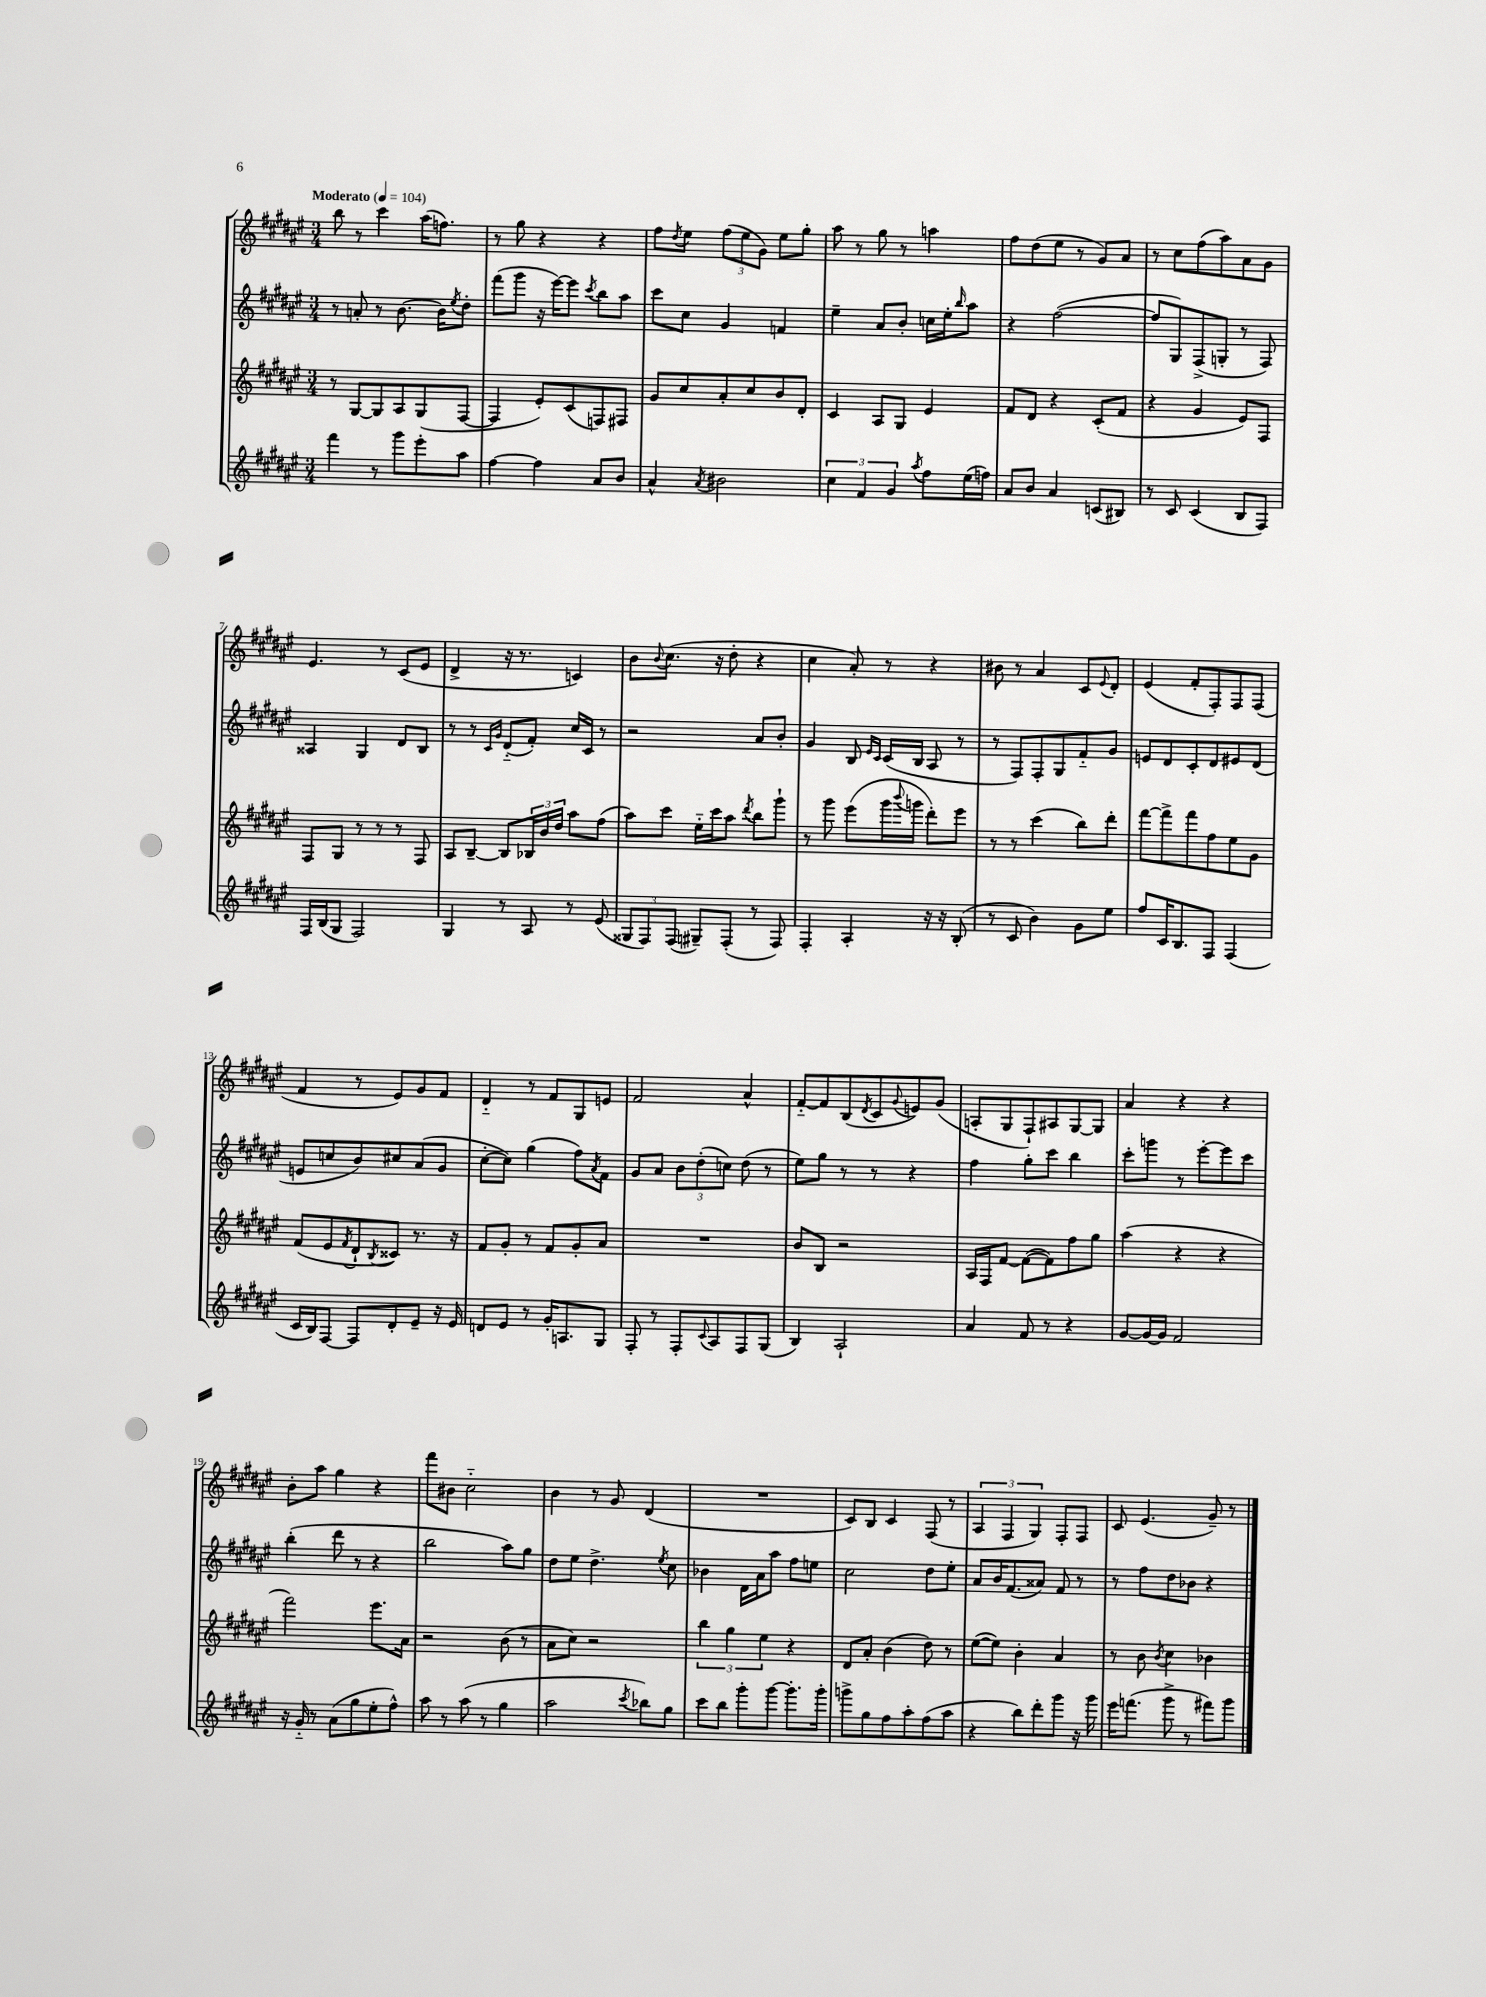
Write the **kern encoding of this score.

**kern	**kern	**kern	**kern
*staff4	*staff3	*staff2	*staff1
*clefG2	*clefG2	*clefG2	*clefG2
*k[f#c#g#d#a#e#]	*k[f#c#g#d#a#e#]	*k[f#c#g#d#a#e#]	*k[f#c#g#d#a#e#]
*M3/4	*M3/4	*M3/4	*M3/4
*MM104	*MM104	*MM104	*MM104
4fff#	8r	8r	8bb
.	[8G#	8a'	8r
8r	8G#]	8r	4ccc#
8ggg#	8A#	[8.b	.
8eee#'	(8G#	.	(16aa#
.	.	16b]	8.ff)
.	.	8qee#	.
8aa#	[8F#	8dd#'	.
=	=	=	=
[4ff#	4F#]	(8fff#	8r
.	.	8ggg#	8gg#
4ff#]	8e#')	16r	4r
.	.	[16eee#)	.
.	(8c#	8eee#]	.
.	.	8qccc#	.
8a#	8F)	8bb	4r
8b	8F#	8aa#	.
=	=	=	=
4a#^^	8g#	8ccc#	8ff#
.	.	.	8qdd#
.	8cc#	8cc#	8ee#
8qa#	.	.	.
2b#	8a#'	4g#	(12ff#
.	.	.	12ee#
.	8cc#	.	.
.	.	.	12g#)
.	8b	4f	8ee#
.	8d#'	.	8gg#'
=	=	=	=
6cc#	4c#	4ee#~	8aa#
.	.	.	8r
6f#	.	.	.
.	8A#	8a#	8gg#
6g#	.	.	.
.	8G#	8b'	8r
8qaa#	.	.	.
8ff#	4e#	16cc	4aa
.	.	16ee#'	.
.	.	16qqbb	.
(16ee#	.	8aa#	.
16ff)	.	.	.
=	=	=	=
8a#	8f#	4r	8ff#
8b	8d#	.	(8dd#
4a#	4r	([2ff#	8ee#
.	.	.	8r
(8c	(8c#'	.	8g#)
8B#)	8f#	.	8a#
=	=	=	=
8r	4r	8ff#]	8r
8c#	.	8G#)	8cc#
(4c#	4g#	(8F#^	(8ff#
.	.	8G'	8aa#)
8B	8e#)	8r	8a#
8F#)	8F#	8F#)	8g#
=	=	=	=
16F#	8F#	4A##	4.e#
(16B	.	.	.
8G#	8G#	.	.
2F#)	8r	4G#	.
.	8r	.	8r
.	8r	8d#	(8c#
.	8F#	8B	8e#
=	=	=	=
4G#	8A#	8r	4d#^
.	[8B~	8r	.
.	.	16qqc#	.
.	.	16qqg#	.
8r	8B]	(8d#'~	16r
.	.	.	8.r
8A#	24B-	8f#')	.
.	24b	.	.
.	24dd#	.	.
8r	8aa#	16cc#	4c)
.	.	16c#	.
(8e#	(8ff#	8r	.
=	=	=	=
12G##	8aa#)	2r	8b
12F#)	.	.	.
.	.	.	8qqb
.	8ccc#	.	(8.cc#
(12F#	.	.	.
8G#~)	16ee#'~	.	.
.	16ccc#	.	16r
(8F#'	8aa#	.	8dd#'
.	8qddd#	.	.
8r	8bb	8a#	4r
8F#)	8ggg#`	8b'	.
=	=	=	=
4F#'	8r	4g#	4cc#
.	8ggg#	.	.
4A#'	(8eee#	8B	8a#')
.	.	16qqe#	.
.	.	16qqc#	.
.	16ggg#	(16c#	8r
.	8qqbbb	.	.
.	16ggg	16B	.
16r	8ddd#')	8A#	4r
16r	.	.	.
(8B'	8eee#	8r	.
=	=	=	=
8r	8r	8r	8b#
8c#	8r	8F#)	8r
4b)	(4ccc#	8F#'	4a#
.	.	8G#	.
8g#	8bb)	8f#'~	8c#
.	.	.	8qqe#
8ee#	8ddd#'	8g#	8d#'
=	=	=	=
8ff#	[8fff#	8e	(4e#
16c#	8fff#^]	8d#	.
8.B	.	.	.
.	8fff#	8c#'	8f#'
8F#	8ff#	8d#	8F#')
(4F#	8ee#	8e#	8F#
.	8g#	(8d#	(8F#
=	=	=	=
16c#	(8f#	8e	4f#
16B)	.	.	.
[8F#	8e#	8cc	.
.	8qf#	.	.
8F#]	8d#`	8b)	8r
.	8qB	.	.
8d#'	8c##)	8cc#	8e#)
8e#~	8.r	(8a#	8g#
16r	.	8g#	8f#
16e#	16r	.	.
=	=	=	=
8d	8f#	[8cc#'	4d#'~
8e#	8g#'	8cc#])	.
8r	8r	(4gg#	8r
16g#'	8f#	.	8f#
8.A	.	.	.
.	8g#'	8ff#)	8G#
.	.	8qa#	.
8G#	8a#	8f#	8e
=	=	=	=
8F#'	2.r	8g#	2f#
8r	.	8a#	.
8F#'	.	12b	.
.	.	(12dd#'	.
8qqc#	.	.	.
8A#	.	.	.
.	.	12cc)	.
8F#	.	(8dd#	4a#^^
(8G#	.	8r	.
=	=	=	=
4B)	8b	8ee#)	[8f#'~
.	8B	8gg#	8f#]
2A#`	2r	8r	(8B
.	.	.	8qd#
.	.	8r	8c#
.	.	.	8qqg#
.	.	4r	8e)
.	.	.	(8g#
=	=	=	=
4a#	16A#	4ff#	8A'
.	16F#	.	.
.	[8f#	.	8G#
8f#	(8f#_	8gg#'	8F#`)
8r	8f#])	8ccc#	8A#
4r	8ff#	4bb	[8G#
.	8gg#	.	8G#]
=	=	=	=
[8g#	(4aa#	8ccc#'	4a#
16g#_	.	8ggg	.
16g#]	.	.	.
2f#	4r	8r	4r
.	.	[8eee#'	.
.	4r	8eee#]	4r
.	.	8ccc#	.
=	=	=	=
16r	2fff#)	(4bb'	8b'
16g#'~	.	.	.
8r	.	.	8aa#
(8a#	.	8ddd#	4gg#
8gg#	.	8r	.
8ee#'	8.eee#	4r	4r
8ff#^^)	.	.	.
.	16a#	.	.
=	=	=	=
8aa#	2r	2bb	8fff#
8r	.	.	8b#
(8aa#	.	.	2cc#'~
8r	.	.	.
4gg#	(8b	8aa#)	.
.	8r	8gg#	.
=	=	=	=
2aa#	8a#	8dd#	4b
.	8cc#)	8ee#	.
.	2r	4.dd#^	8r
.	.	.	8g#
8qccc#	.	.	.
8bb-)	.	.	(4d#
.	.	8qee#	.
8gg#	.	8cc#	.
=	=	=	=
8ccc#	6bb	4b-	2.r
8bb	.	.	.
.	6gg#	.	.
8ggg#'	.	16d#	.
.	.	16a#	.
.	6ee#	.	.
[8ggg#	.	8aa#	.
8.ggg#']	4r	8ff#	.
.	.	8ee	.
16ggg#'	.	.	.
=	=	=	=
8ggg^	8d#	2cc#	8c#)
8gg#	8a#'	.	8B
8ff#	(4b	.	4c#
8aa#'	.	.	.
(8ff#	8dd#)	8dd#	(8F#
8aa#	8r	8ee#'	8r
=	=	=	=
4r	([8ee#	8a#	6A#
.	8ee#])	16b	.
.	.	.	6F#
.	.	(8.f#	.
8bb)	4b'	.	.
.	.	.	6G#)
8ddd#'	.	8a##)	.
8ggg#	4a#	8f#	8F#'
16r	.	8r	8F#
16ggg#	.	.	.
=	=	=	=
16eee#	8r	8r	8c#
(8.fff	.	.	.
.	8b	8ff#	(4.e#
.	8qb	.	.
8ggg#^	4cc#	8dd#	.
8r	.	8b-	.
8fff#)	4b-	4r	8g#~)
8ggg#	.	.	8r
==	==	==	==
*-	*-	*-	*-
